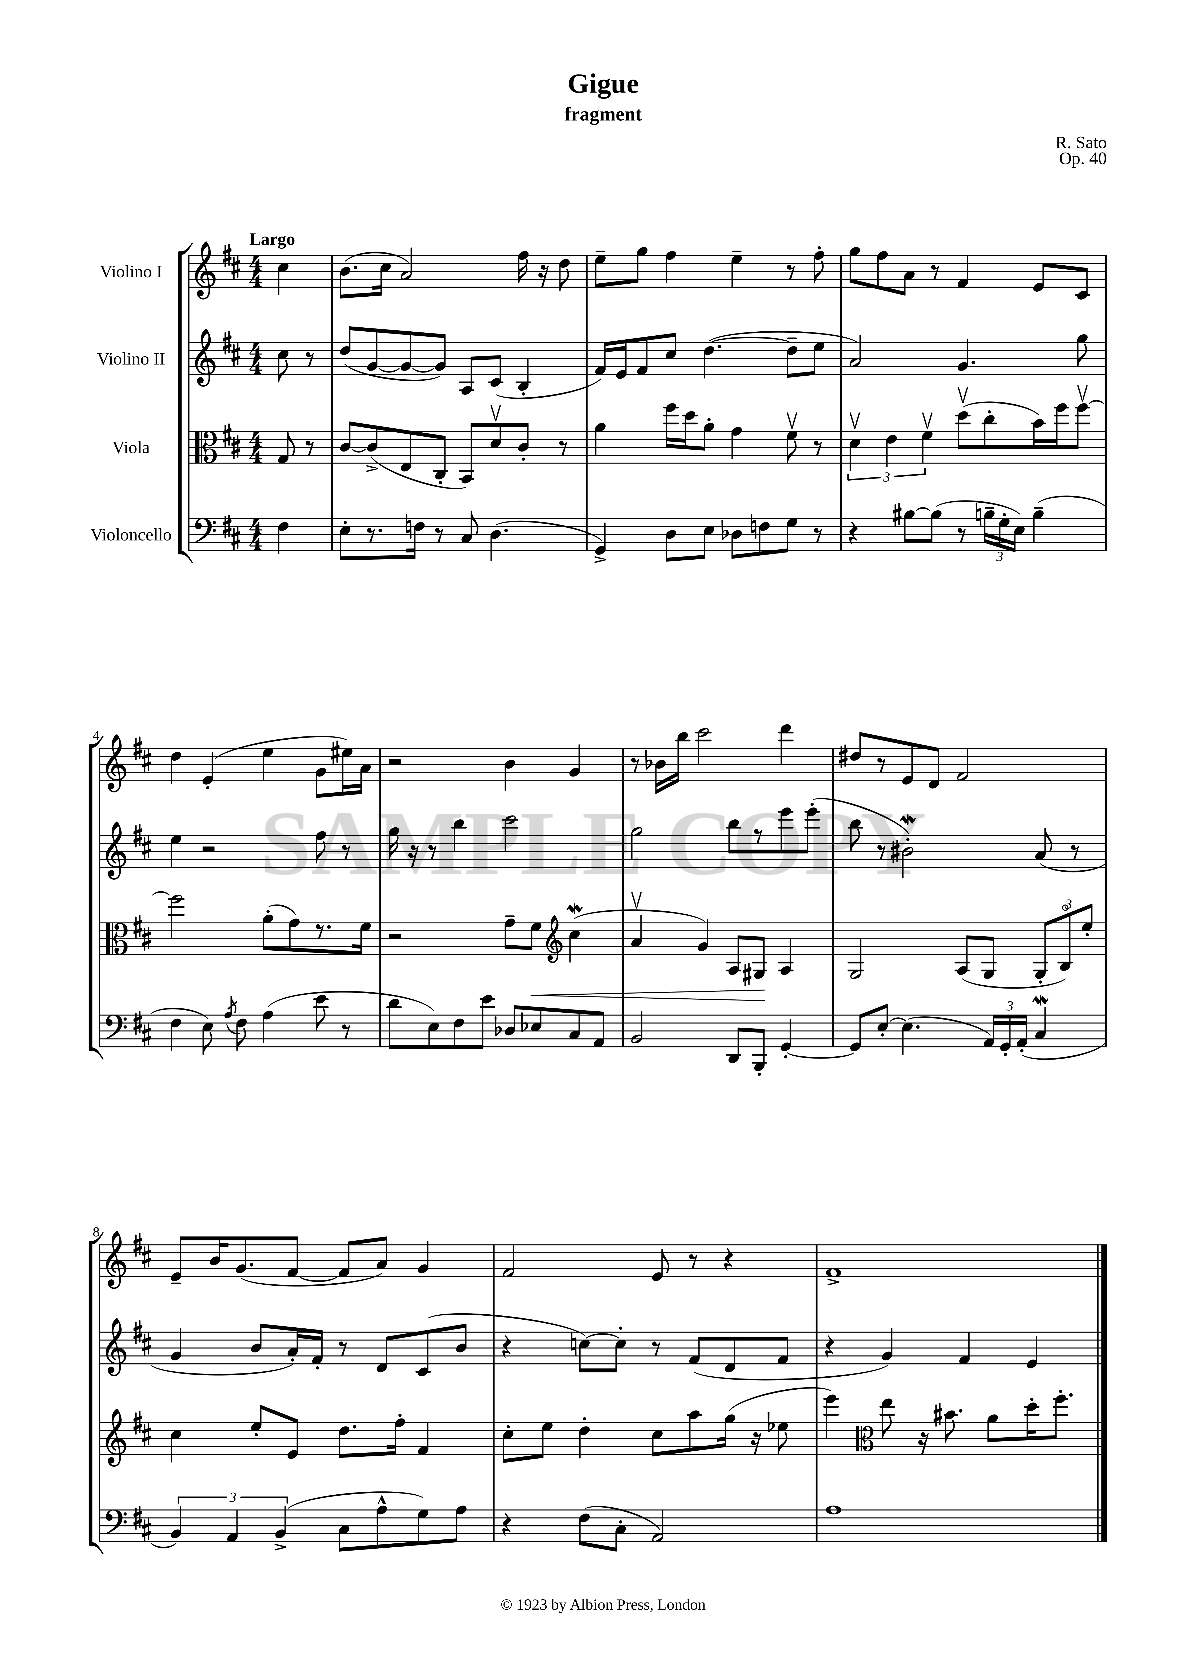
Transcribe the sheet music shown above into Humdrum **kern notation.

**kern	**kern	**dynam	**kern	**kern
*part4	*part3	*part3	*part2	*part1
*staff4	*staff3	*staff3	*staff2	*staff1
*I"Violoncello	*I"Viola	*	*I"Violino II	*I"Violino I
*clefF4	*clefC3	*	*clefG2	*clefG2
*k[f#c#]	*k[f#c#]	*	*k[f#c#]	*k[f#c#]
*M4/4	*M4/4	*	*M4/4	*M4/4
=	=	=	=	=
!	!	!	!	!LO:TX:a:B:t=Largo
4F#\	8G/	.	8cc#\	4cc#\
.	8r	.	8r	.
=1	=1	=1	=1	=1
8E'\L	[8c#/L	.	(8dd/L	(8.b\L
8.r	(8c#^/]	.	[8g/	.
.	.	.	.	16cc#\Jk
.	8E/	.	8g/_	2a/)
16Fn\Jk	.	.	.	.
8r	8C#'/J	.	8g/J])	.
8C#/	8BB/L)	.	8A/L	.
(4.D\	8dv/	.	(8c#/J	.
.	8c#'/J	.	4B'/	16ff#\
.	.	.	.	16r
.	8r	.	.	8dd\
=2	=2	=2	=2	=2
4GG^/)	4a\	.	16f#/LL)	8ee~\L
.	.	.	16e/J	.
.	.	.	8f#/	8gg\J
8D\L	16ff#\LL	.	8cc#/J	4ff#\
.	16dd\J	.	.	.
8E\J	8a'\J	.	([4.dd\	.
8D-X\L	4g\	.	.	4ee~\
8Fn\	.	.	.	.
8G\J	8f#v\	.	8dd~\L]	8r
8r	8r	.	8ee\J	8ff#'\
=3	=3	=3	=3	=3
4r	6dv\	.	2a/)	8gg\L
.	.	.	.	8ff#\
.	6e\	.	.	.
[8B#X\L	.	.	.	8a\J
.	6f#v\	.	.	.
(8B#\J]	.	.	.	8r
8r	(8ddv\L	.	4.g/	4f#/
24Bn~\LL	8cc#'\	.	.	.
24G'\	.	.	.	.
24E\JJ)	.	.	.	.
(4B~\	16b\L)	.	.	8e/L
.	16ff#\J	.	.	.
.	[8ff#v\J	.	8gg\	8c#/J
!!LO:LB:g=z
=4	=4	=4	=4	=4
4F#\	2ff#\]	.	4ee\	4dd\
8E\)	.	.	2r	(4e'/
8qA/	.	.	.	.
8F#\	.	.	.	.
(4A\	(8a'\L	.	.	4ee\
.	8g\)	.	.	.
8e\	8.r	.	8ff#\	8g\L
8r	.	.	8r	16ee#X\L)
.	16f#\Jk	.	.	16a\JJ
=5	=5	=5	=5	=5
8d\L	2r	.	16gg\	2r
.	.	.	16r	.
8E\)	.	.	8r	.
8F#\	.	.	4bb\	.
8e\J	.	.	.	.
8D-X/L	8g~\L	.	2ccc#\	4b\
!	!	!LO:HP:b	!	!
8E-X/	8f#\J	<	.	.
*	*clefG2	*	*	*
8C#/	(4cc#W\	.	.	4g/
8AA/J	.	.	.	.
=6	=6	=6	=6	=6
2BB/	4av/	.	2gg\	8r
.	.	.	.	16b-X\LL
.	.	.	.	16bb\JJ
.	4g/)	.	.	2ccc#\
8DD/L	8A/L	.	8bb\L	.
8BBB'/J	8G#X/J	.	8r	.
[4GG'/	4A/	[	8eee\	4ddd\
.	.	.	(8eee'\J	.
=7	=7	=7	=7	=7
8GG/L]	2G/	.	8bb\	8dd#X/L
[8E'/J	.	.	8r	8r
(4.E\]	.	.	2b#XW'\)	8e/
.	.	.	.	8d/J
.	(8A/L	.	.	2f#/
24AA/LL)	8G/J	.	.	.
24GG'/	.	.	.	.
(24AA'/JJ	.	.	.	.
4C#W/	12G'/L	.	(8a/	.
.	12B/)	.	.	.
.	.	.	8r	.
.	12ee'/J	.	.	.
!!LO:LB:g=z
=8	=8	=8	=8	=8
6BB/)	4cc#\	.	4g/	8e~/L
.	.	.	.	16b/K
6AA/	.	.	.	.
.	.	.	.	(8.g/
.	8ee'/L	.	8b/L	.
(6BB^/	.	.	.	.
.	8e/J	.	16a'/L)	[8f#/J
.	.	.	16f#'/JJ	.
8C#\L	8.dd\L	.	8r	8f#/L]
8A^^\	.	.	8d/L	8a/J)
.	16ff#'\Jk	.	.	.
8G\)	4f#/	.	(8c#/	4g/
8A\J	.	.	8b/J	.
=9	=9	=9	=9	=9
4r	8cc#'\L	.	4r	2f#/
.	8ee\J	.	.	.
(8F#\L	4dd'\	.	[8ccn\L)	.
8C#'\J	.	.	8cc'\J]	.
2AA/)	8cc#\L	.	8r	8e/
.	8aa\	.	(8f#/L	8r
.	(16gg\Jk	.	8d/	4r
.	16r	.	.	.
.	8ee-X\	.	8f#/J	.
=10	=10	=10	=10	=10
1A	4eee\)	.	4r	1f#^
*	*clefC3	*	*	*
.	8ee\	.	4g/)	.
.	16r	.	.	.
.	8.b#X\	.	.	.
.	.	.	4f#/	.
.	8a\L	.	.	.
.	16dd'\K	.	4e/	.
.	8.ff#'\J	.	.	.
==	==	==	==	==
*-	*-	*-	*-	*-
